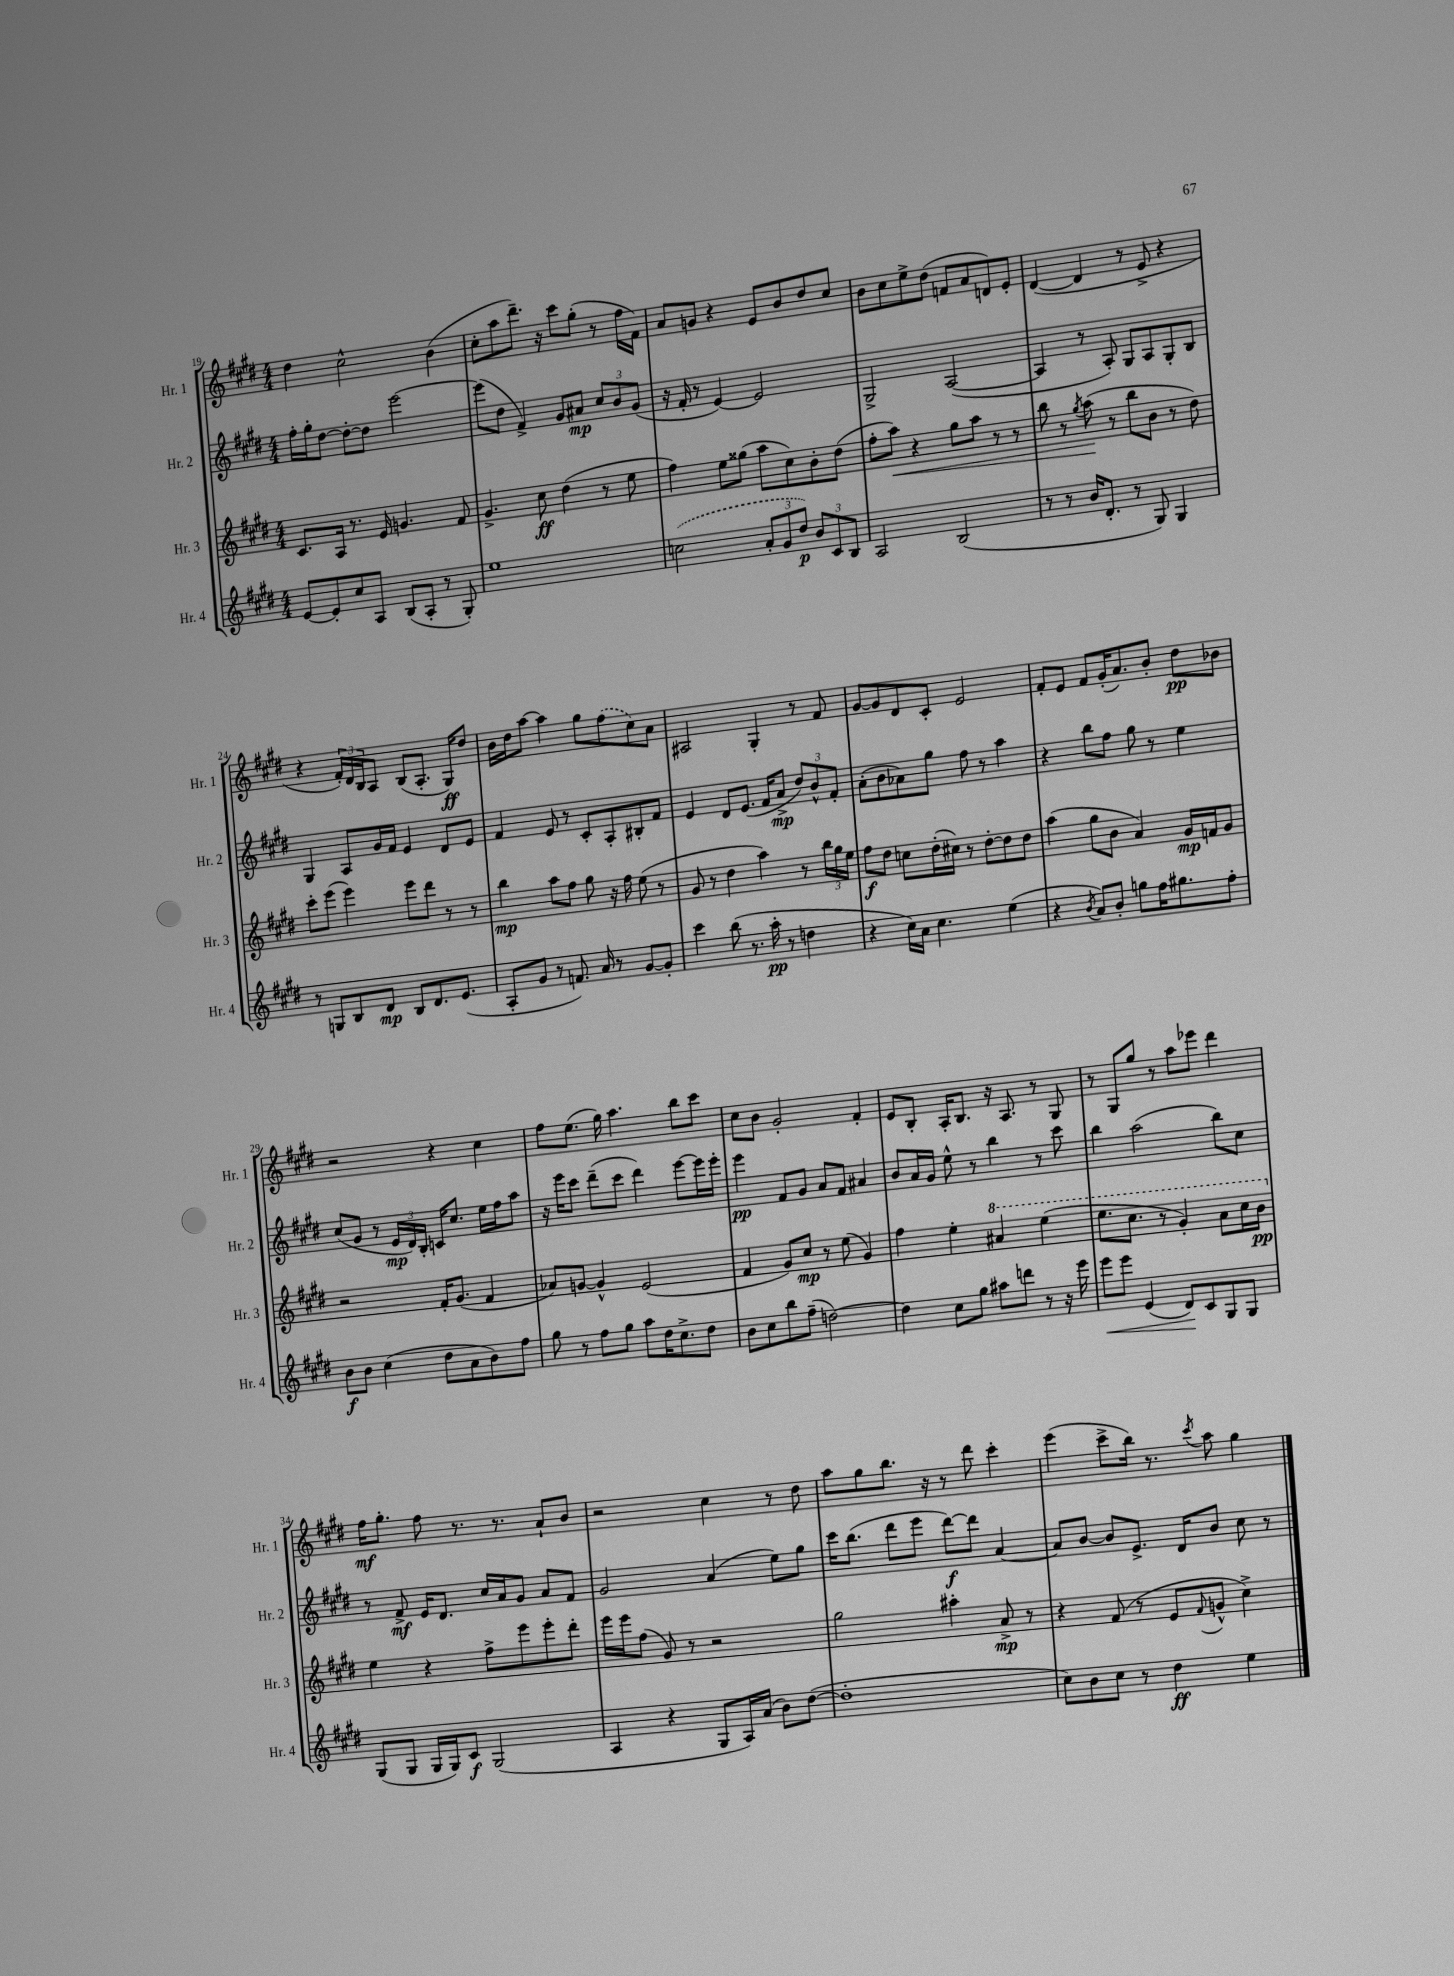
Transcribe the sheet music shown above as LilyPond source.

<<
\new StaffGroup <<
\new Staff = "s0" \with { instrumentName = "Hr. 1" shortInstrumentName = "Hr. 1" } {
    \clef treble \key e \major \numericTimeSignature \time 4/4
    dis''4 cis''2-^ b'4( |
    cis''8-. a''8 dis'''8.--) r16 cis'''8 gis''8-.( r8 fis''16 fis'16) |
    a'8 g'8 r4 e'8 b'8 dis''8 cis''8 |
    b'8 cis''8 e''8-> dis''8( f'8 a'8 d'8) e'8-. |
    dis'4~( dis'4 r8 e'8-> r4 |
    r4 \tuplet 3/2 { fis'16-.) dis'16 b16 } a8 b8( a8.-. gis16\ff) dis''8 |
    b'16 dis''16 a''8~ a''4 gis''8 \once \slurDashed fis''8( cis''8) a'8 |
    ais2 gis4-. r8 fis'8 |
    gis'8~ gis'8 dis'8 cis'8-. e'2 |
    fis'8-. e'8 fis'8 gis'16-.( a'8.) b'8-. dis''8\pp bes'8 |
    r2 r4 cis''4 |
    fis''8 e''8.( gis''16) a''4. b''8 cis'''8 |
    cis''8 b'8 gis'2-. fis'4-. |
    e'8 b8-. a16-. b8. r16 a8. r8 gis8 |
    r8 gis8 gis''8 r8 a''8 ees'''8 dis'''4 |
    fis''16\mf gis''8.-. fis''8 r8. r8. a'8-! b'8 |
    r2 cis''4 r8 dis''8 |
    a''8 gis''8 b''8. r16 r8 dis'''8 cis'''4-. |
    e'''4( cis'''8-> b''16) r8. \acciaccatura { cis'''8 } a''8 gis''4 \bar "|." |
}
\new Staff = "s1" \with { instrumentName = "Hr. 2" shortInstrumentName = "Hr. 2" } {
    \clef treble \key e \major \numericTimeSignature \time 4/4
    fis''16-. gis''16-. dis''8~ dis''8~-. dis''8 e'''2~ |
    e'''8( dis''8 fis'4->) gis'8 ais'8\mp \tuplet 3/2 { cis''8 b'8 gis'8( } |
    r16 fis'16-. r8 e'4~) e'2 |
    gis2-> a2~( |
    a4 r8 a8-.) gis8 a8 gis8-. b8 |
    gis4 a8 gis'16 fis'16 e'4 dis'8 e'8 |
    fis'4 e'8 r8 cis'8-. a8-. bis8-. fis'8 |
    e'4 dis'8 e'8.( fis'16 a'8->\mp \tuplet 3/2 { dis''8) b'8-^ fis'8-. } |
    a'8-.( b'8 aes'8) gis''8 fis''8 r8 a''4 |
    r4 b''8 fis''8 gis''8 r8 e''4 |
    cis''8( gis'8 r8 \tuplet 3/2 { e'16\mp dis'16) b16-. } c'16 cis''8. e''16 fis''16 a''8 |
    r16 e'''16 cis'''8 dis'''8--( cis'''8 dis'''4) e'''8~ e'''16 e'''16-. |
    e'''4\pp fis'8 gis'8 a'8 fis'8 ais'4 |
    b'8 a'16 gis'16 e''8-^ r8 b''4 r8 cis'''8 |
    b''4 a''2( b''8) cis''8 |
    r8 fis'8->\mf e'16 dis'8. cis''16 a'16 gis'8 a'8 fis'8 |
    gis'2 a'4( e''8) gis''8 |
    cis'''16 b''8.( dis'''8 e'''8 dis'''8~\f) dis'''8 a'4~ |
    a'8 b'8~ b'8 e'8.-> dis'16 b'8 cis''8 r8 \bar "|." |
}
\new Staff = "s2" \with { instrumentName = "Hr. 3" shortInstrumentName = "Hr. 3" } {
    \clef treble \key e \major \numericTimeSignature \time 4/4
    cis'8. a16 r8. e'16 g'4. fis'8 |
    gis'4.-> cis''8\ff dis''4( r8 e''8 |
    fis''4) e''8 gisis''8( a''8 cis''8) b'8-. dis''8( |
    fis''8-. a''8\<) r4 gis''8 a''8 r8 r8 |
    b''8 r8 \acciaccatura { gis''8 } a''8\!( r8 b''8 b'8 r8 dis''8) |
    cis'''8-. e'''8( e'''4) e'''8 dis'''8 r8 r8 |
    b''4\mp a''8 fis''8 gis''8 r16 fis''16 e''8( r8 |
    gis'8 r8 dis''4 a''4) r8 \tuplet 3/2 { b''16 gis''16 e''16 } |
    fis''8\f dis''8 c''8 dis''16-.( cis''16) r8 dis''8~-. dis''8 dis''8 |
    a''4( gis''8 b'8 a'4) gis'16\mp f'16 gis'8 |
    r2 fis'16-. gis'8.( fis'4 |
    aes'8) g'8~ g'4-^ e'2( |
    fis'4 gis'8) cis''8\mp r8 e''8( gis'4) |
    fis''4 e''4-. \ottava #1 ais''4 e'''4( |
    e'''8. cis'''8. r8 gis''4-.) a''8 cis'''16 b''16\pp \ottava #0 |
    e''4 r4 fis''8-> e'''8 e'''8-. dis'''8-. |
    e'''16 e'''16 fis''8( gis'8) r8 r2 |
    gis''2 ais''4-. a'8->\mp r8 |
    r4 fis'8( r8 e'8 \appoggiatura { fis'8 } g'8-^ cis''4->) \bar "|." |
}
\new Staff = "s3" \with { instrumentName = "Hr. 4" shortInstrumentName = "Hr. 4" } {
    \clef treble \key e \major \numericTimeSignature \time 4/4
    e'8~ e'8-. cis''8 a8 b8( a8-. r8 gis8-.) |
    e''1 |
    \once \slurDashed c''2( \tuplet 3/2 { a'8-. gis'8 dis''8\p) } \tuplet 3/2 { b'8 cis'8 b8 } |
    a2 b2( |
    r8 r8 b'16 dis'8.-. r8 gis8) gis4 |
    r8 g8 b8 dis'8\mp b8 dis'8. e'8.( |
    a8-. gis'8 r8 f'8.) a'16 r8 gis'8~ gis'8-. |
    cis'''4 b''8( r8. a''16-.\pp r8 d''4 |
    r4 cis''16) a'16 cis''4. e''4( |
    r4 \acciaccatura { b'8 } a'8) b'8-. g''8 fis''16 gis''8. fis''8-. |
    b'8\f b'8 cis''4( dis''8 a'8 b'8) fis''8 |
    gis''8 r8 fis''8 gis''8 a''8 dis''16 cis''8.-> dis''8 |
    b'8 cis''8 b''8 fis''8--( d''2~) |
    d''4 cis''8 gis''8 ais''8 d'''8 r8 r16 e'''16 |
    e'''8\< e'''8 e'4( dis'8\!) cis'8 gis8 gis8 |
    gis8( gis8 gis16 gis16) cis'8\f gis2( |
    a4 r4 gis8 a16) a'16( b'8) dis''8~( |
    dis''1-. |
    cis''8) b'8 cis''8 r8 dis''4\ff e''4 \bar "|." |
}
>>
>>
\layout { \context { \Score currentBarNumber = #19 } }
